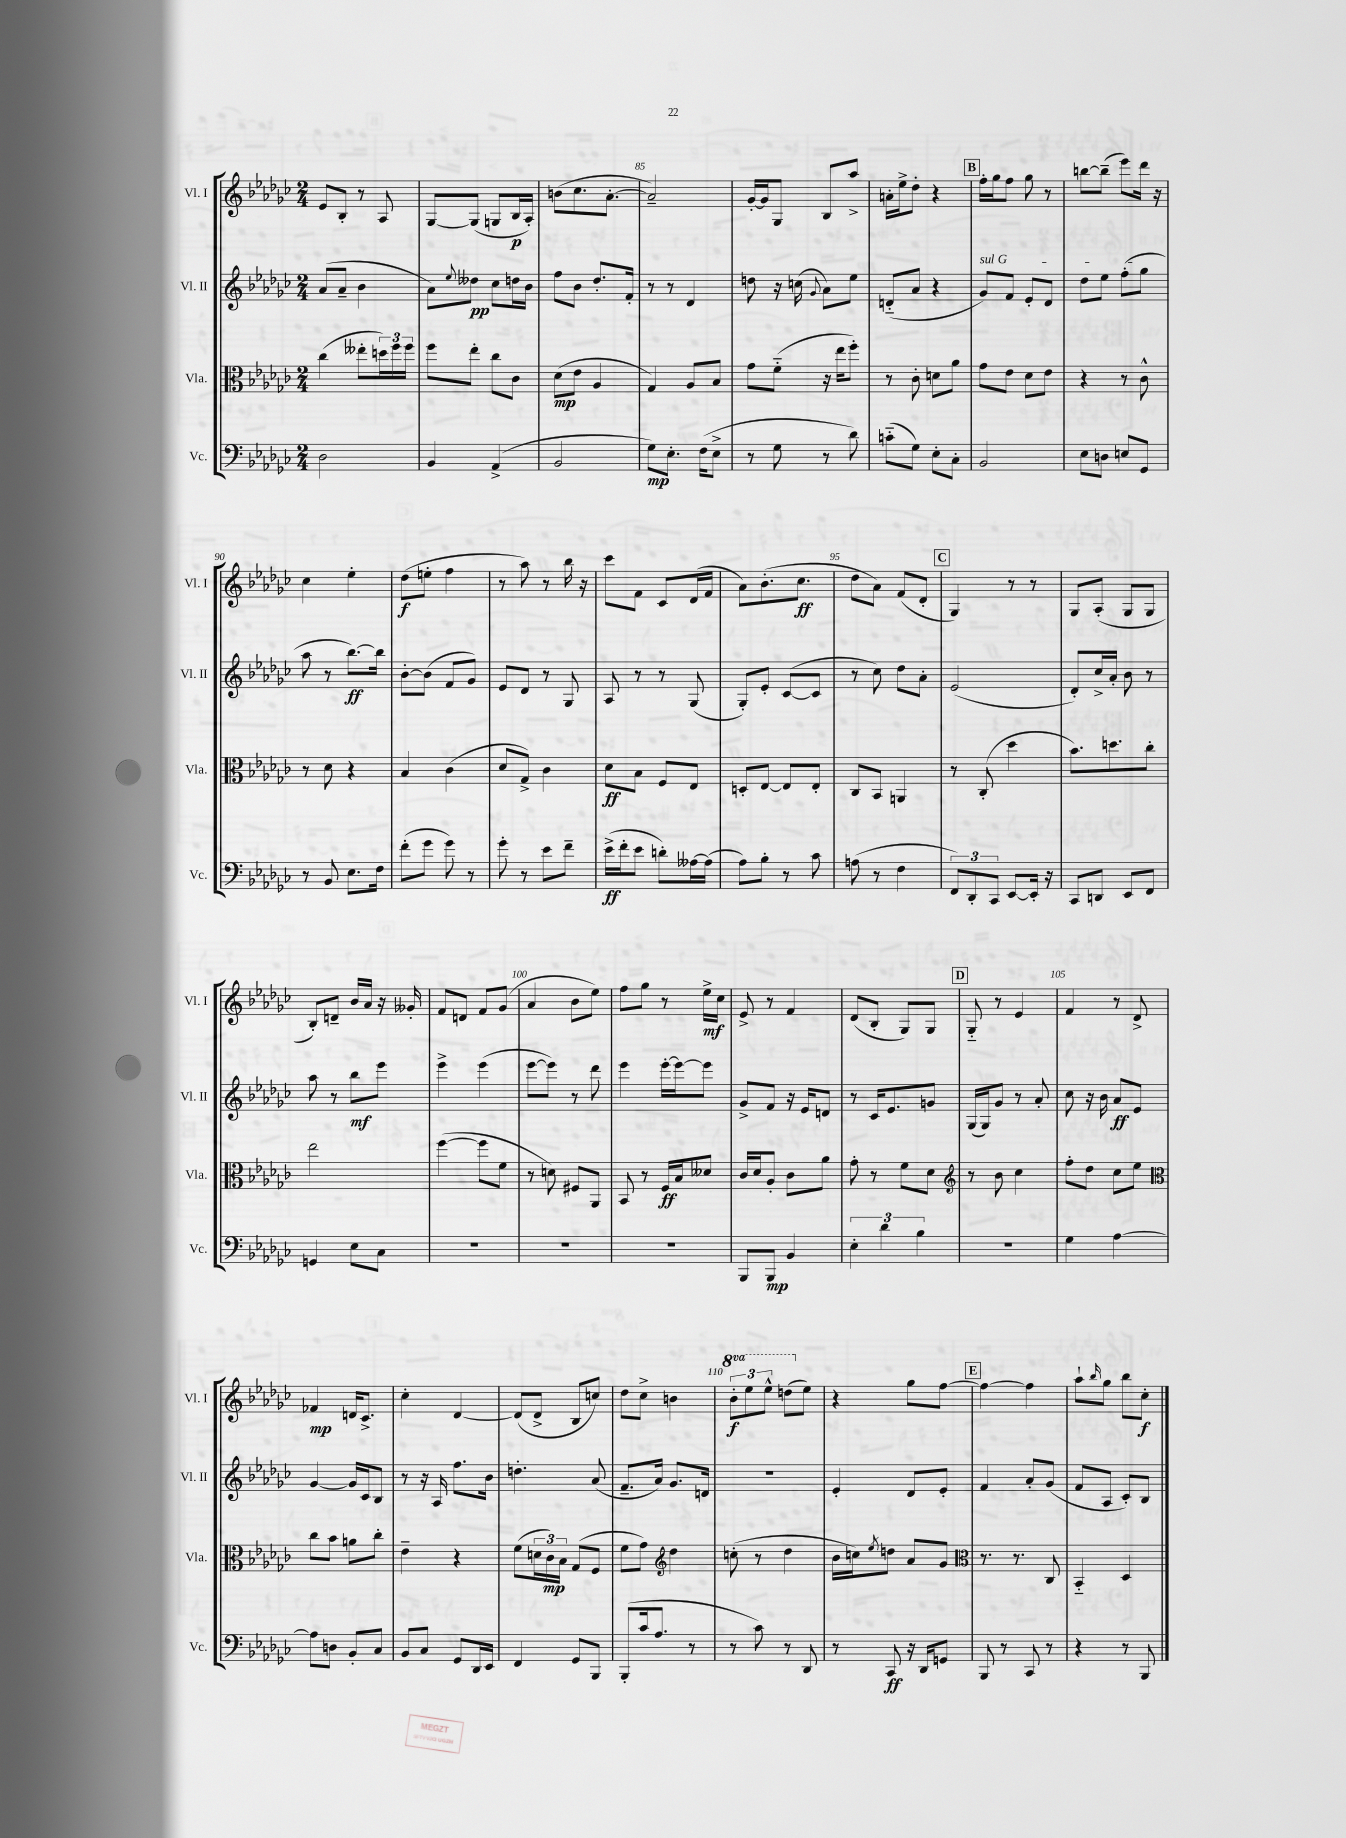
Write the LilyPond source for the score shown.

<<
\new StaffGroup <<
\new Staff = "s0" \with { instrumentName = "Vl. I" shortInstrumentName = "Vl. I" } {
    \clef treble \key ges \major \numericTimeSignature \time 2/4 \set Staff.ottavationMarkups = #ottavation-simple-ordinals
    ees'8 bes8-. r8 aes8 |
    ges8~ ges8( g8 bes16\p aes16-.) |
    b'8( ces''8. aes'8.~-. |
    aes'2--) |
    ges'16~-. ges'16 ges8 bes8 aes''8-> |
    a'16-. ees''16-> des''8-. r4 |
    \mark \markup { \box "B" } f''16-. ges''16 f''8 ges''8 r8 |
    b''8~ b''8--( ees'''8) des'''16 r16 |
    ces''4 ees''4-. |
    des''8\f( e''8-. f''4 |
    r8 aes''8) r8 bes''16 r16 |
    ces'''8 f'8 ces'8 des'16( f'16 |
    aes'8) bes'8.-.( ces''8.\ff |
    des''8 aes'8) f'8( des'8-. |
    \mark \markup { \box "C" } ges4) r8 r8 |
    ges8 aes8-.( ges8 ges8 |
    bes8-.) d'8-- bes'16 aes'16 r16 geses'16-. |
    f'8 d'8 f'8 ges'8( |
    aes'4 bes'8 ees''8) |
    f''8 ges''8 r8 ees''16->\mf ces''16 |
    ees'8-> r8 f'4 |
    des'8( bes8-. ges8) ges8 |
    \mark \markup { \box "D" } ges8-_ r8 ees'4 |
    f'4 r8 des'8-> |
    fes'4\mp d'16 ces'8.-> |
    ces''4-. des'4~ |
    des'8( des'8-> bes8 c''8) |
    des''8 ces''8-> b'4 |
    \tuplet 3/2 { \ottava #1 bes''8-.\f ees'''8 ees'''8-^ } d'''8( \ottava #0 ees''8) |
    r4 ges''8 f''8~ |
    \mark \markup { \box "E" } f''4~ f''4 |
    aes''8-! \grace { bes''16 } ges''8 bes''8 ces''8-.\f \bar "|." |
}
\new Staff = "s1" \with { instrumentName = "Vl. II" shortInstrumentName = "Vl. II" } {
    \clef treble \key ges \major \numericTimeSignature \time 2/4
    aes'8( aes'8-- bes'4 |
    aes'8) \appoggiatura { ees''8 } deses''8\pp ces''8 d''16 bes'16 |
    f''8 bes'8 des''8.-. f'16-. |
    r8 r8 des'4 |
    d''8 r16 c''16( \appoggiatura { ges'8 } aes'8) ees''8 |
    d'8-_( aes'8 r4 |
    \mark \markup { \box "B" } \once \override TextSpanner.bound-details.left.text = \markup { \italic "sul G" } ges'8\startTextSpan) f'8 ees'8-. des'8 |
    des''8 ees''8 f''8-.( ges''8\stopTextSpan |
    aes''8 r8 bes''8.~\ff) bes''16 |
    bes'8~-. bes'8( f'8 ges'8) |
    ees'8 des'8 r8 ges8 |
    aes8 r8 r8 ges8( |
    ges8-.) ees'8-. ces'8~( ces'8 |
    r8 ces''8) des''8 aes'8-. |
    \mark \markup { \box "C" } ees'2( |
    des'8-.) ces''16-> aes'16-. bes'8 r8 |
    aes''8 r8 bes''8\mf ees'''8 |
    ees'''4-> ees'''4( |
    ees'''8~ ees'''8) r8 des'''8 |
    ees'''4 ees'''16~-. ees'''16~ ees'''8 |
    ges'8-> f'8 r16 ees'16 d'8 |
    r8 ces'16 ees'8. g'8 |
    \mark \markup { \box "D" } ges16( ges16) ges'8 r8 aes'8-. |
    ces''8 r16 bes'16 aes'8\ff ees'8 |
    ges'4~ ges'16 ces'16 bes8 |
    r8 r16 aes16 f''8. bes'16 |
    d''4.-. aes'8( |
    f'8.-- aes'16) ges'8. d'16 |
    r2 |
    ees'4-. des'8 ees'8-. |
    \mark \markup { \box "E" } f'4 aes'8-. ges'8( |
    f'8 aes8 ces'8-.) bes8 \bar "|." |
}
\new Staff = "s2" \with { instrumentName = "Vla." shortInstrumentName = "Vla." } {
    \clef alto \key ges \major \numericTimeSignature \time 2/4
    ces''4( eeses''8-. \tuplet 3/2 { d''16) f''16 f''16 } |
    f''8 ees''8-. ces''8 ces'8 |
    des'8\mp( ees'8 aes4 |
    ges4) aes8 bes8 |
    ges'8 f'8-_( r16 ees''16 f''8-.) |
    r8 ces'8-. d'8 aes'8 |
    \mark \markup { \box "B" } ges'8 ees'8 des'8 ees'8 |
    r4 r8 ces'8-^ |
    r8 des'8 r4 |
    bes4 ces'4( |
    des'8 ges8->) ces'4 |
    des'8\ff bes8 f8 ees8 |
    d8-. ees8~ ees8 ees8-. |
    ces8 bes,8 a,4 |
    \mark \markup { \box "C" } r8 ces8-.( des''4 |
    bes'8.) d''8. ces''8-. |
    ees''2 |
    f''4~( f''8 f'8 |
    r8 d'8) fis8 aes,8 |
    bes,8 r8 f16\ff bes16 deses'8 |
    ces'16 des'16 aes8-. ces'8 aes'8 |
    ges'8-. r8 f'8 des'8 |
    \mark \markup { \box "D" } \clef treble r8 bes'8 ces''4 |
    f''8-. des''8 ces''8 ees''8 |
    \clef alto ces''8 bes'8 a'8 ces''8-. |
    ees'4-- r4 |
    f'8( \tuplet 3/2 { d'16 ces'16\mp) bes16 } ges8( f8 |
    f'8 ges'8) \clef treble des''4 |
    c''8-.( r8 des''4 |
    bes'16 c''16) \acciaccatura { ees''8 } d''8 aes'8 ges'8 |
    \mark \markup { \box "E" } \clef alto r8. r8. ces8 |
    bes,4-_ des4 \bar "|." |
}
\new Staff = "s3" \with { instrumentName = "Vc." shortInstrumentName = "Vc." } {
    \clef bass \key ges \major \numericTimeSignature \time 2/4
    des2 |
    bes,4 aes,4->( |
    bes,2 |
    ges8\mp) ees8.-. f16( ees8-> |
    r8 ges8 r8 des'8) |
    c'8-_( ges8) ees8-. ces8-. |
    \mark \markup { \box "B" } bes,2 |
    ees8 d8 e8 ges,8 |
    r8 bes,8 ees8. f16 |
    f'8-.( ges'8 ges'8) r8 |
    ges'8-. r8 ees'8 f'8-- |
    ees'16->\ff( f'16-. ees'8 d'8-.) aeses16~ aeses16( |
    aes8) bes8-. r8 ces'8 |
    a8( r8 f4 |
    \mark \markup { \box "C" } \tuplet 3/2 { f,8) des,8-. ces,8 } ees,8~ ees,16-. r16 |
    ces,8 d,8 ees,8 f,8 |
    g,4 ees8 ces8 |
    R2 |
    R2 |
    R2 |
    bes,,8 bes,,8\mp bes,4 |
    \tuplet 3/2 { ees4-. des'4 bes4 } |
    \mark \markup { \box "D" } R2 |
    ges4 aes4~ |
    aes8 d8 bes,8-. ces8 |
    bes,8 ces8 ges,8 des,16 ees,16 |
    f,4 ges,8 bes,,8 |
    bes,,8-.( ces'16 aes8. r8 |
    r8 ces'8) r8 des,8 |
    r8 ces,8\ff r16 des,16 g,8 |
    \mark \markup { \box "E" } bes,,8 r8 ces,8 r8 |
    r4 r8 bes,,8 \bar "|." |
}
>>
>>
\layout { \context { \Score currentBarNumber = #82 \override BarNumber.break-visibility = ##(#f #t #t) barNumberVisibility = #(every-nth-bar-number-visible 5) } }
